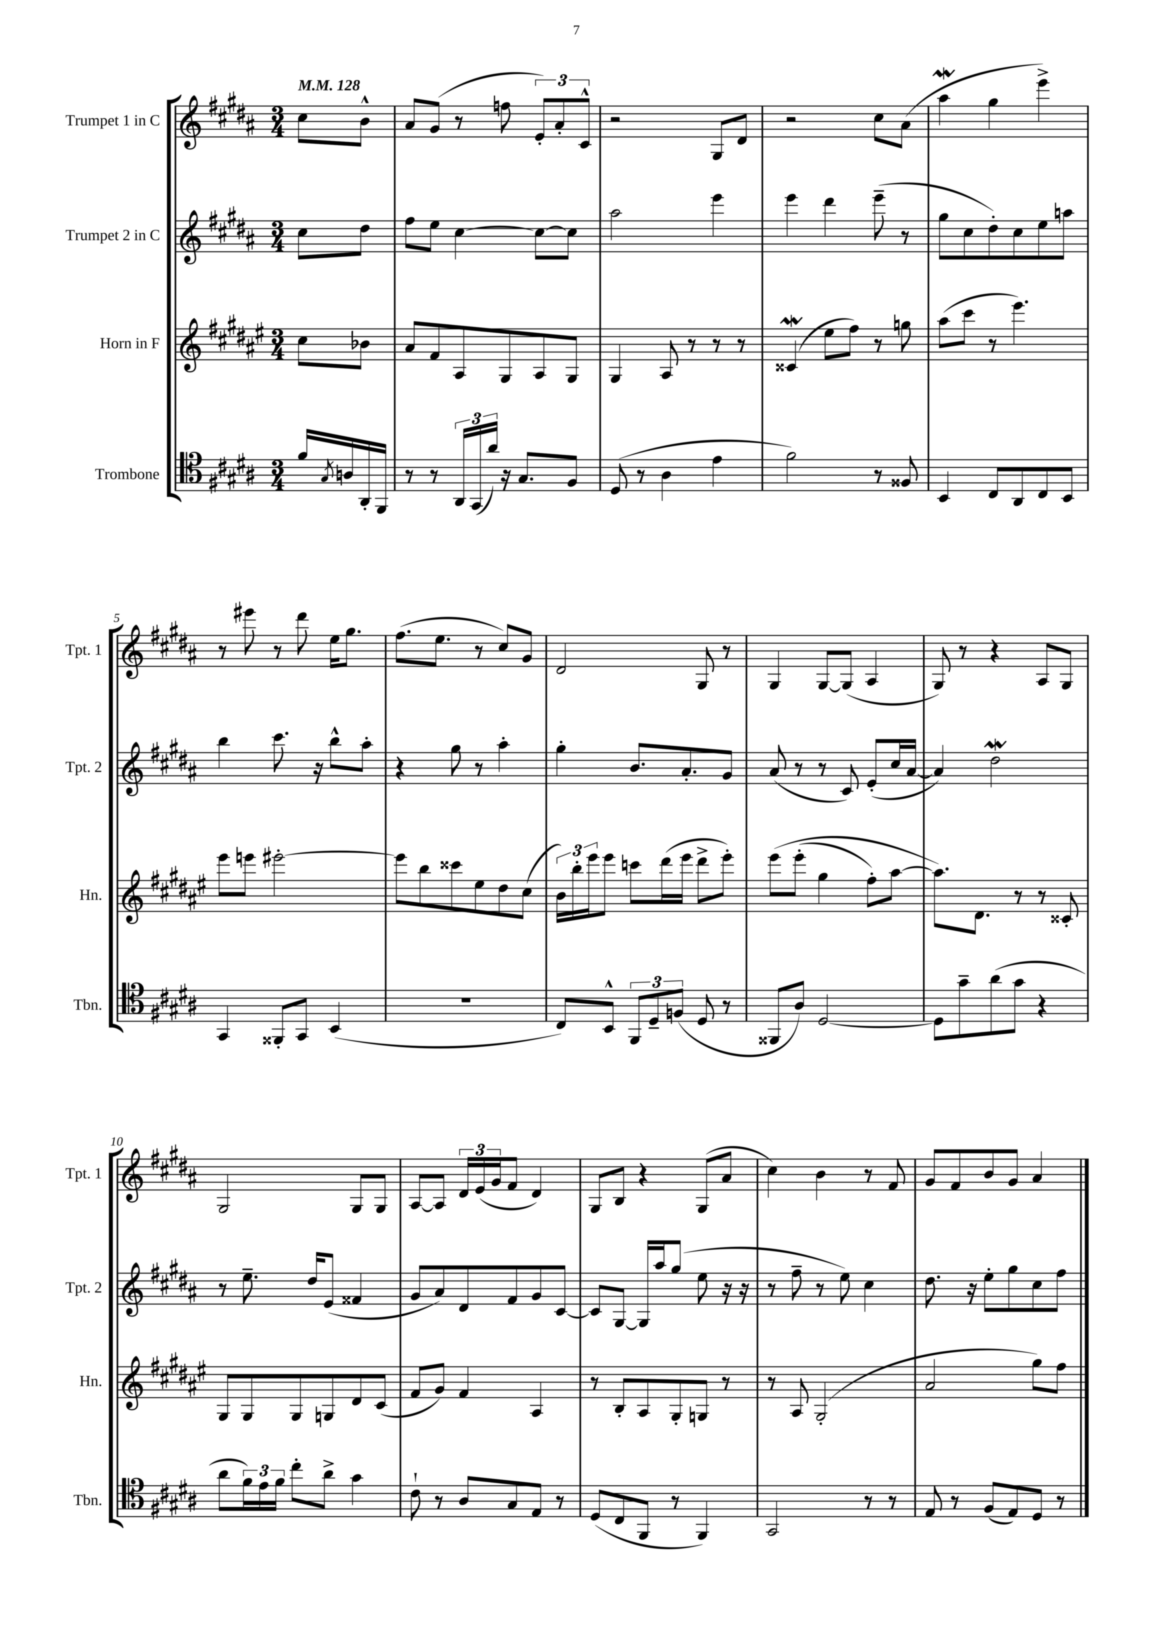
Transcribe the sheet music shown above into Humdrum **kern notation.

**kern	**kern	**kern	**kern
*staff4	*staff3	*staff2	*staff1
*clefC4	*clefG2	*clefG2	*clefG2
*k[f#c#g#d#a#]	*k[f#c#g#d#a#e#]	*k[f#c#g#d#a#]	*k[f#c#g#d#a#]
*M3/4	*M3/4	*M3/4	*M3/4
*MM128	*MM128	*MM128	*MM128
16f#	8cc#	8cc#	8cc#
8qG#	.	.	.
16A	.	.	.
16AA#'	8b-	8dd#	8b^^
16FF#	.	.	.
=	=	=	=
8r	8a#	8ff#	8a#
8r	8f#	8ee	(8g#
24AA#	8A#	[4cc#	8r
(24GG#	.	.	.
24a#)	.	.	.
16r	8G#	.	8ff
8.G#	.	.	.
.	8A#	8cc#_	12e')
.	.	.	12a#'
8F#	8G#	8cc#]	.
.	.	.	12c#^^
=	=	=	=
(8D#	4G#	2aa#	2r
8r	.	.	.
4A#	8A#	.	.
.	8r	.	.
4e	8r	4eee	8G#
.	8r	.	8d#
=	=	=	=
2f#)	(4c##	4eee	2r
.	8ee#	4ddd#	.
.	8ff#)	.	.
8r	8r	(8eee~	8cc#
8F##	8gg	8r	(8a#
=	=	=	=
4BB	(8aa#	8gg#	4aa#
.	8ccc#	8cc#	.
8C#	8r	8dd#')	4gg#
8AA#	4.eee#)	8cc#	.
8C#	.	8ee	4eee^)
8BB	.	8aa	.
=	=	=	=
4GG#	8eee#	4bb	8r
.	8eee	.	8eee#
8FF##'	[2eee#'	8.ccc#	8r
8GG#	.	.	8ddd#
.	.	16r	.
(4BB	.	8bb^^	16ee
.	.	.	8.gg#
.	.	8aa#'	.
=	=	=	=
2.r	8eee#]	4r	(8.ff#
.	8bb	.	.
.	.	.	8.ee
.	8ccc##	8gg#	.
.	8ee#	8r	8r
.	8dd#	4aa#'	8cc#)
.	(8cc#	.	8g#
=	=	=	=
8C#)	24b)	4gg#'	2d#
.	24bb'	.	.
.	24eee#	.	.
8BB^^	8eee#	.	.
12FF#	8ccc	8.b	.
12D#~	.	.	.
.	(16ddd#	.	.
(12F	.	.	.
.	16eee#	8.a#'	.
8D#	8ddd#^	.	8G#
8r	8eee#')	8g#	8r
=	=	=	=
8FF##	&(8eee#	(8a#	4G#
8A#)	(8eee#'	8r	.
[2D#	4gg#	8r	[8G#
.	.	8c#)	(8G#]
.	8ff#')	(8e'	4A#
.	[8aa#	16cc#	.
.	.	[16a#	.
=	=	=	=
8D#]	8.aa#]&)	4a#])	8G#)
8g#~	.	.	8r
.	8.d#	.	.
(8a#	.	2dd#	4r
8g#	8r	.	.
4r	8r	.	8A#
.	8c##'	.	8G#
=	=	=	=
8a#	8G#	8r	2G#
24f#)	8G#	8.ee~	.
24e	.	.	.
24f#	.	.	.
8cc#'	8G#	.	.
.	.	16dd#	.
8a#^	8G	(8e	.
4g#	8d#	4f##	8G#
.	(8c#	.	8G#
=	=	=	=
8c#`	8f#	8g#	[8A#
8r	8g#)	8a#)	8A#]
8A#	4f#	8d#	24d#
.	.	.	(24e
.	.	.	24g#
8G#	.	8f#	8f#
8E	4A#	8g#	4d#)
8r	.	[8c#	.
=	=	=	=
(8D#	8r	8c#]	8G#
8C#	8B'	[8G#	8B
8FF#	8A#	16G#]	4r
.	.	16aa#	.
8r	8G#'	(8gg#	.
4FF#)	8G	8ee	(8G#
.	8r	16r	8a#
.	.	16r	.
=	=	=	=
2GG#	8r	8r	4cc#)
.	8A#	8ff#~	.
.	(2G#'	8r	4b
.	.	8ee)	.
8r	.	4cc#	8r
8r	.	.	8f#
=	=	=	=
8E	2a#	8.dd#	8g#
8r	.	.	8f#
.	.	16r	.
(8F#	.	8ee'	8b
8E)	.	8gg#	8g#
8D#	8gg#)	8cc#	4a#
8r	8ff#	8ff#	.
==	==	==	==
*-	*-	*-	*-
